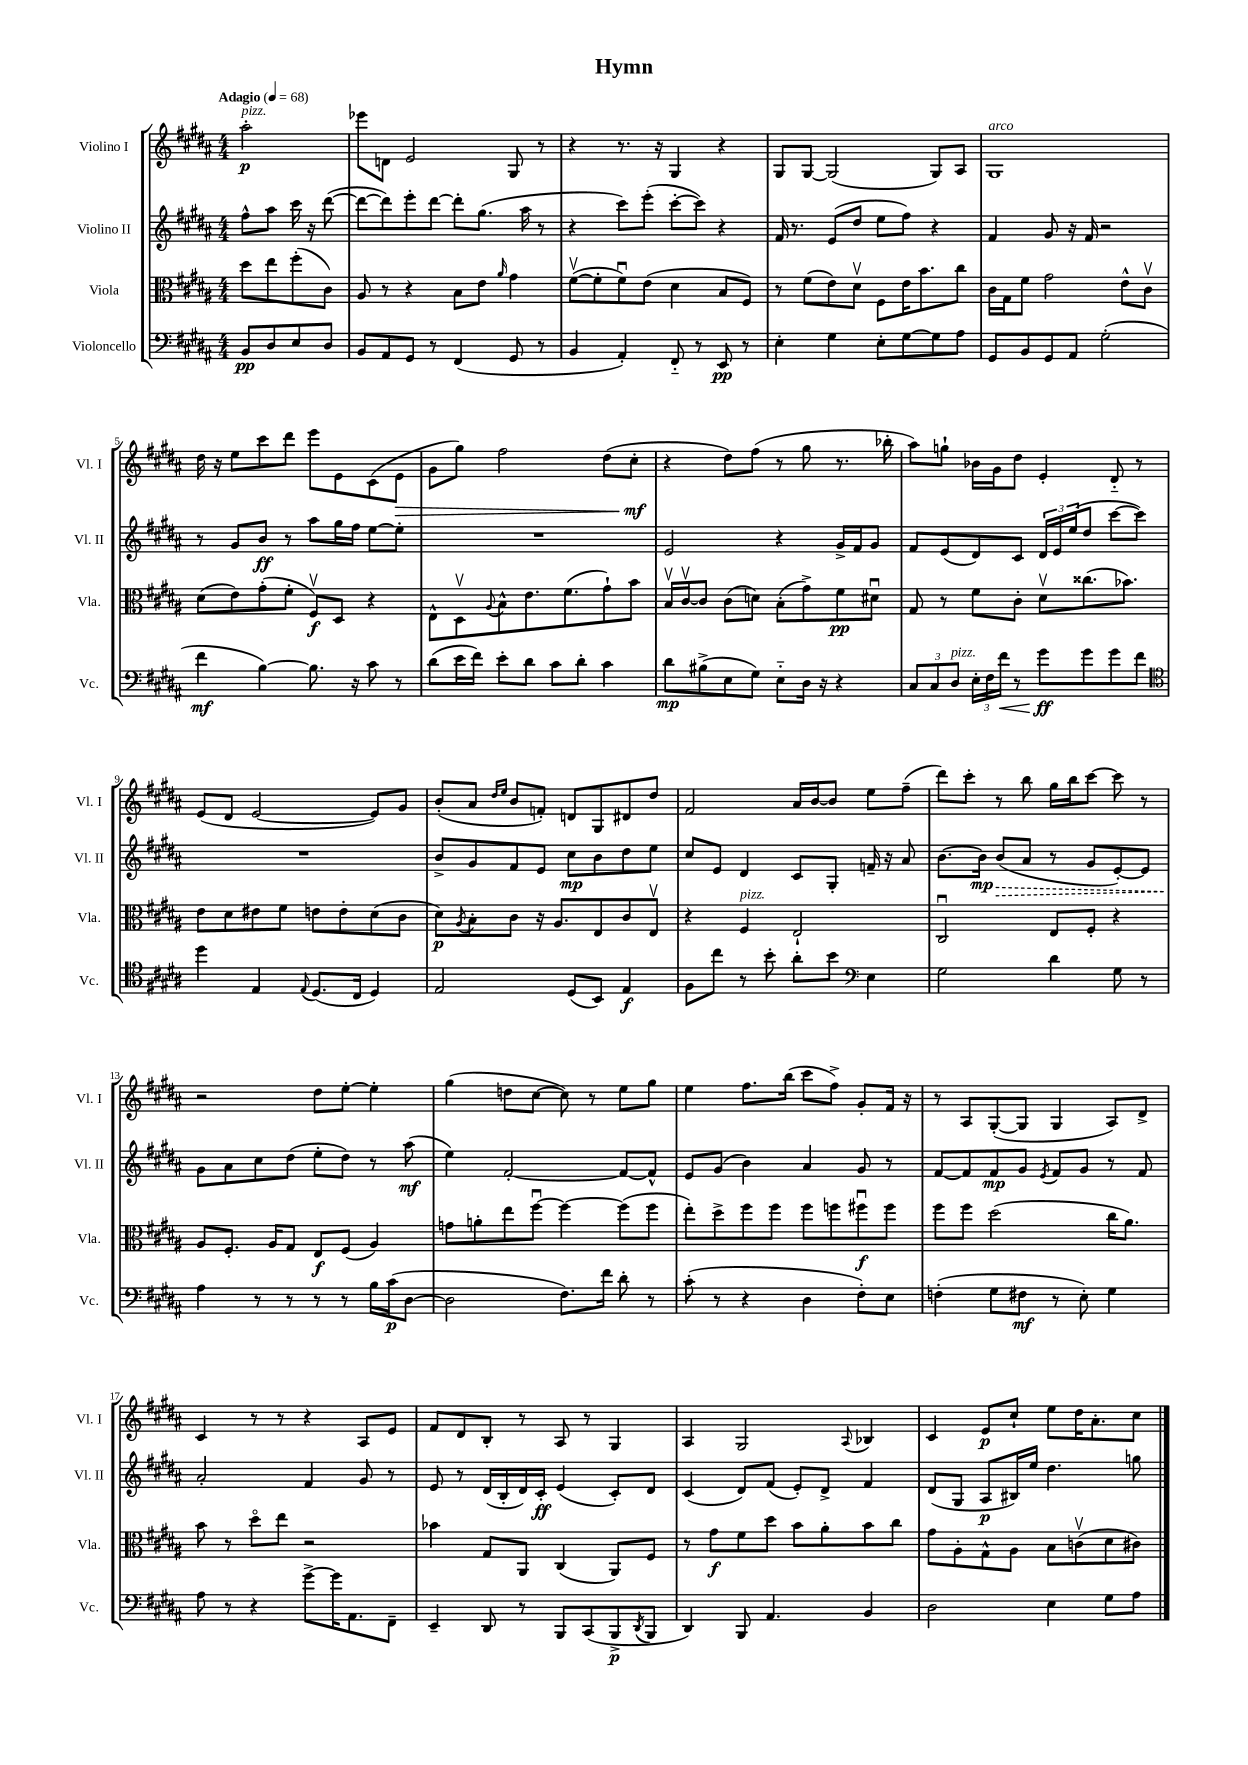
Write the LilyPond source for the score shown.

\header { title = "Hymn" }
<<
\new StaffGroup <<
\new Staff = "s0" \with { instrumentName = "Violino I" shortInstrumentName = "Vl. I" } {
    \clef treble \key b \major \numericTimeSignature \time 4/4 \partial 2 \tempo "Adagio" 4 = 68
    ais''2-.\p^\markup { \italic "pizz." } |
    ees'''8 d'8 e'2 gis8 r8 |
    r4 r8. r16 gis4 r4 |
    gis8 gis8~ gis2( gis8) ais8 |
    gis1^\markup { \italic "arco" } |
    dis''16 r16 e''8 cis'''8 dis'''8 e'''8 e'8 cis'8( e'8\> |
    gis'8 gis''8) fis''2 dis''8( cis''8-.\mf\! |
    r4 dis''8) fis''8( r8 gis''8 r8. bes''16-. |
    ais''8) g''8-! bes'16 gis'16 dis''8 e'4-. dis'8-_ r8 |
    e'8( dis'8 e'2~ e'8) gis'8 |
    b'8-.( ais'8 \grace { dis''16 e''16 } b'8 f'8-.) d'8 gis8 dis'8 dis''8 |
    fis'2 ais'16 b'16~ b'8 e''8 fis''8--( |
    dis'''8) cis'''8-. r8 b''8 gis''16 b''16 cis'''8~ cis'''8 r8 |
    r2 dis''8 e''8~-. e''4-. |
    gis''4( d''8 cis''8~ cis''8) r8 e''8 gis''8 |
    e''4 fis''8. b''16( cis'''8 fis''8->) gis'8-. fis'16 r16 |
    r8 ais8 gis8~-.( gis8 gis4 ais8) dis'8-> |
    cis'4 r8 r8 r4 ais8 e'8 |
    fis'8 dis'8 b8-. r8 ais8 r8 gis4 |
    ais4 gis2 \appoggiatura { ais8 } bes4 |
    cis'4 e'8\p cis''8-! e''8 dis''16 ais'8.-. cis''8 \bar "|." |
}
\new Staff = "s1" \with { instrumentName = "Violino II" shortInstrumentName = "Vl. II" } {
    \clef treble \key b \major \numericTimeSignature \time 4/4 \partial 2
    fis''8-^ ais''8 cis'''16 r16 dis'''8~( |
    dis'''8~ dis'''8) e'''8-. dis'''8~ dis'''8-. gis''8.( ais''16 r8 |
    r4 cis'''8) e'''8-.( cis'''8~-. cis'''8) r4 |
    fis'16 r8. e'8( dis''8 e''8 fis''8) r4 |
    fis'4 gis'8 r16 fis'16 r2 |
    r8 gis'8 b'8\ff r8 ais''8 gis''16 fis''16 e''8~ e''8-. |
    R1 |
    e'2 r4 gis'16-> fis'16 gis'8 |
    fis'8 e'8( dis'8) cis'8 \tuplet 3/2 { dis'16 e'16 e''16( } dis''8 cis'''8~ cis'''8) |
    R1 |
    b'8-> gis'8 fis'8 e'8 cis''8\mp b'8 dis''8 e''8 |
    cis''8 e'8 dis'4 cis'8 gis8-. f'16-- r16 ais'8 |
    b'8.~ b'16\mp \once \override Hairpin.style = #'dashed-line b'8\>( ais'8 r8 gis'8 e'8~-.) e'8 |
    gis'8\! ais'8 cis''8 dis''8( e''8-. dis''8) r8 ais''8\mf( |
    e''4) fis'2~-. fis'8~ fis'8-^ |
    e'8 gis'8( b'4) ais'4 gis'8 r8 |
    fis'8~ fis'8 fis'8\mp gis'8 \acciaccatura { e'8 } fis'8 gis'8 r8 fis'8 |
    ais'2-. fis'4 gis'8 r8 |
    e'8 r8 dis'16( b16-. dis'16) cis'16-.\ff e'4( cis'8-.) dis'8 |
    cis'4( dis'8) fis'8( e'8-.) dis'8-> fis'4 |
    dis'8( gis8 ais8\p bis16) e''16 dis''4. g''8 \bar "|." |
}
\new Staff = "s2" \with { instrumentName = "Viola" shortInstrumentName = "Vla." } {
    \clef alto \key b \major \numericTimeSignature \time 4/4 \partial 2
    dis''8 e''8 fis''8-.( cis'8) |
    ais8 r8 r4 b8 e'8 \grace { ais'16 } gis'4 |
    fis'8~\upbow( fis'8-. fis'8\downbow) e'8( dis'4 b8 fis8) |
    r8 fis'8( e'8) dis'8\upbow fis8 e'16 b'8. cis''8 |
    cis'16 gis16 fis'8 gis'2 e'8-^ cis'8\upbow |
    dis'8( e'8) gis'8-.( fis'8-. fis8\upbow\f) dis8 r4 |
    e8-^ dis8\upbow \appoggiatura { ais8 } b8-^ e'8. fis'8.( gis'8-!) b'8 |
    b16\upbow cis'16~\upbow cis'8 cis'8( d'8) b8-.( gis'8->) fis'8\pp dis'8\downbow |
    gis8 r8 fis'8 cis'8-. dis'8\upbow cisis''8.( bes'8.) |
    e'8 dis'8 eis'8 fis'8 e'8 e'8-. dis'8( cis'8 |
    dis'8\p) \acciaccatura { ais8 } b8-. cis'8 r16 ais8. e8 cis'8 e8\upbow |
    r4 fis4^\markup { \italic "pizz." } e2-! |
    cis2\downbow e8 fis8-. r4 |
    ais8 fis8.-. ais16 gis8 e8\f fis8( ais4) |
    g'8 a'8-. e''8 fis''8~\downbow fis''4~ fis''8( fis''8 |
    e''8-.) dis''8-> fis''8 fis''8 fis''8 f''8 fis''8\downbow\f fis''8 |
    fis''8 fis''8 dis''2( cis''16 ais'8.) |
    b'8 r8 dis''8\flageolet e''8 r2 |
    bes'4 gis8 ais,8 cis4( ais,8) fis8 |
    r8 gis'8\f fis'8 dis''8 b'8 ais'8-. b'8 cis''8 |
    gis'8 ais8-. gis8-^ ais8 b8 c'8\upbow( dis'8 cis'8) \bar "|." |
}
\new Staff = "s3" \with { instrumentName = "Violoncello" shortInstrumentName = "Vc." } {
    \clef bass \key b \major \numericTimeSignature \time 4/4 \partial 2
    b,8\pp dis8 e8 dis8 |
    b,8 ais,8 gis,8 r8 fis,4( gis,8 r8 |
    b,4 ais,4-.) fis,8-_ r8 e,8\pp r8 |
    e4-. gis4 e8-. gis8~ gis8 ais8 |
    gis,8 b,8 gis,8 ais,8 gis2-.( |
    fis'4\mf b4~) b8. r16 cis'8 r8 |
    dis'8( e'16 fis'16) e'8-. dis'8 cis'8 dis'8-. cis'4 |
    dis'8\mp bis8->( e8 gis8) e8-_ dis16 r16 r4 |
    \tuplet 3/2 { cis8 cis8 dis8^\markup { \italic "pizz." } } \tuplet 3/2 { e16-. fis16 fis'16\< } r8 gis'8\ff\! gis'8 gis'8 fis'8 |
    \clef tenor dis''4 e4 \appoggiatura { e8 } dis8.( cis16 dis4) |
    e2 dis8( b,8) e4\f |
    fis8 cis''8 r8 b'8-. ais'8-. b'8 \clef bass e4 |
    gis2 dis'4 gis8 r8 |
    ais4 r8 r8 r8 r8 b16 cis'16\p( dis8~ |
    dis2 fis8.) fis'16 dis'8-. r8 |
    cis'8-.( r8 r4 dis4 fis8-.) e8 |
    f4-.( gis8 fis8\mf r8 e8-.) gis4 |
    ais8 r8 r4 gis'8~-> gis'16 ais,8. fis,8-- |
    e,4-- dis,8 r8 b,,8 cis,8( b,,8->\p \acciaccatura { dis,8 } b,,8 |
    dis,4) b,,8 ais,4. b,4 |
    dis2 e4 gis8 ais8 \bar "|." |
}
>>
>>
